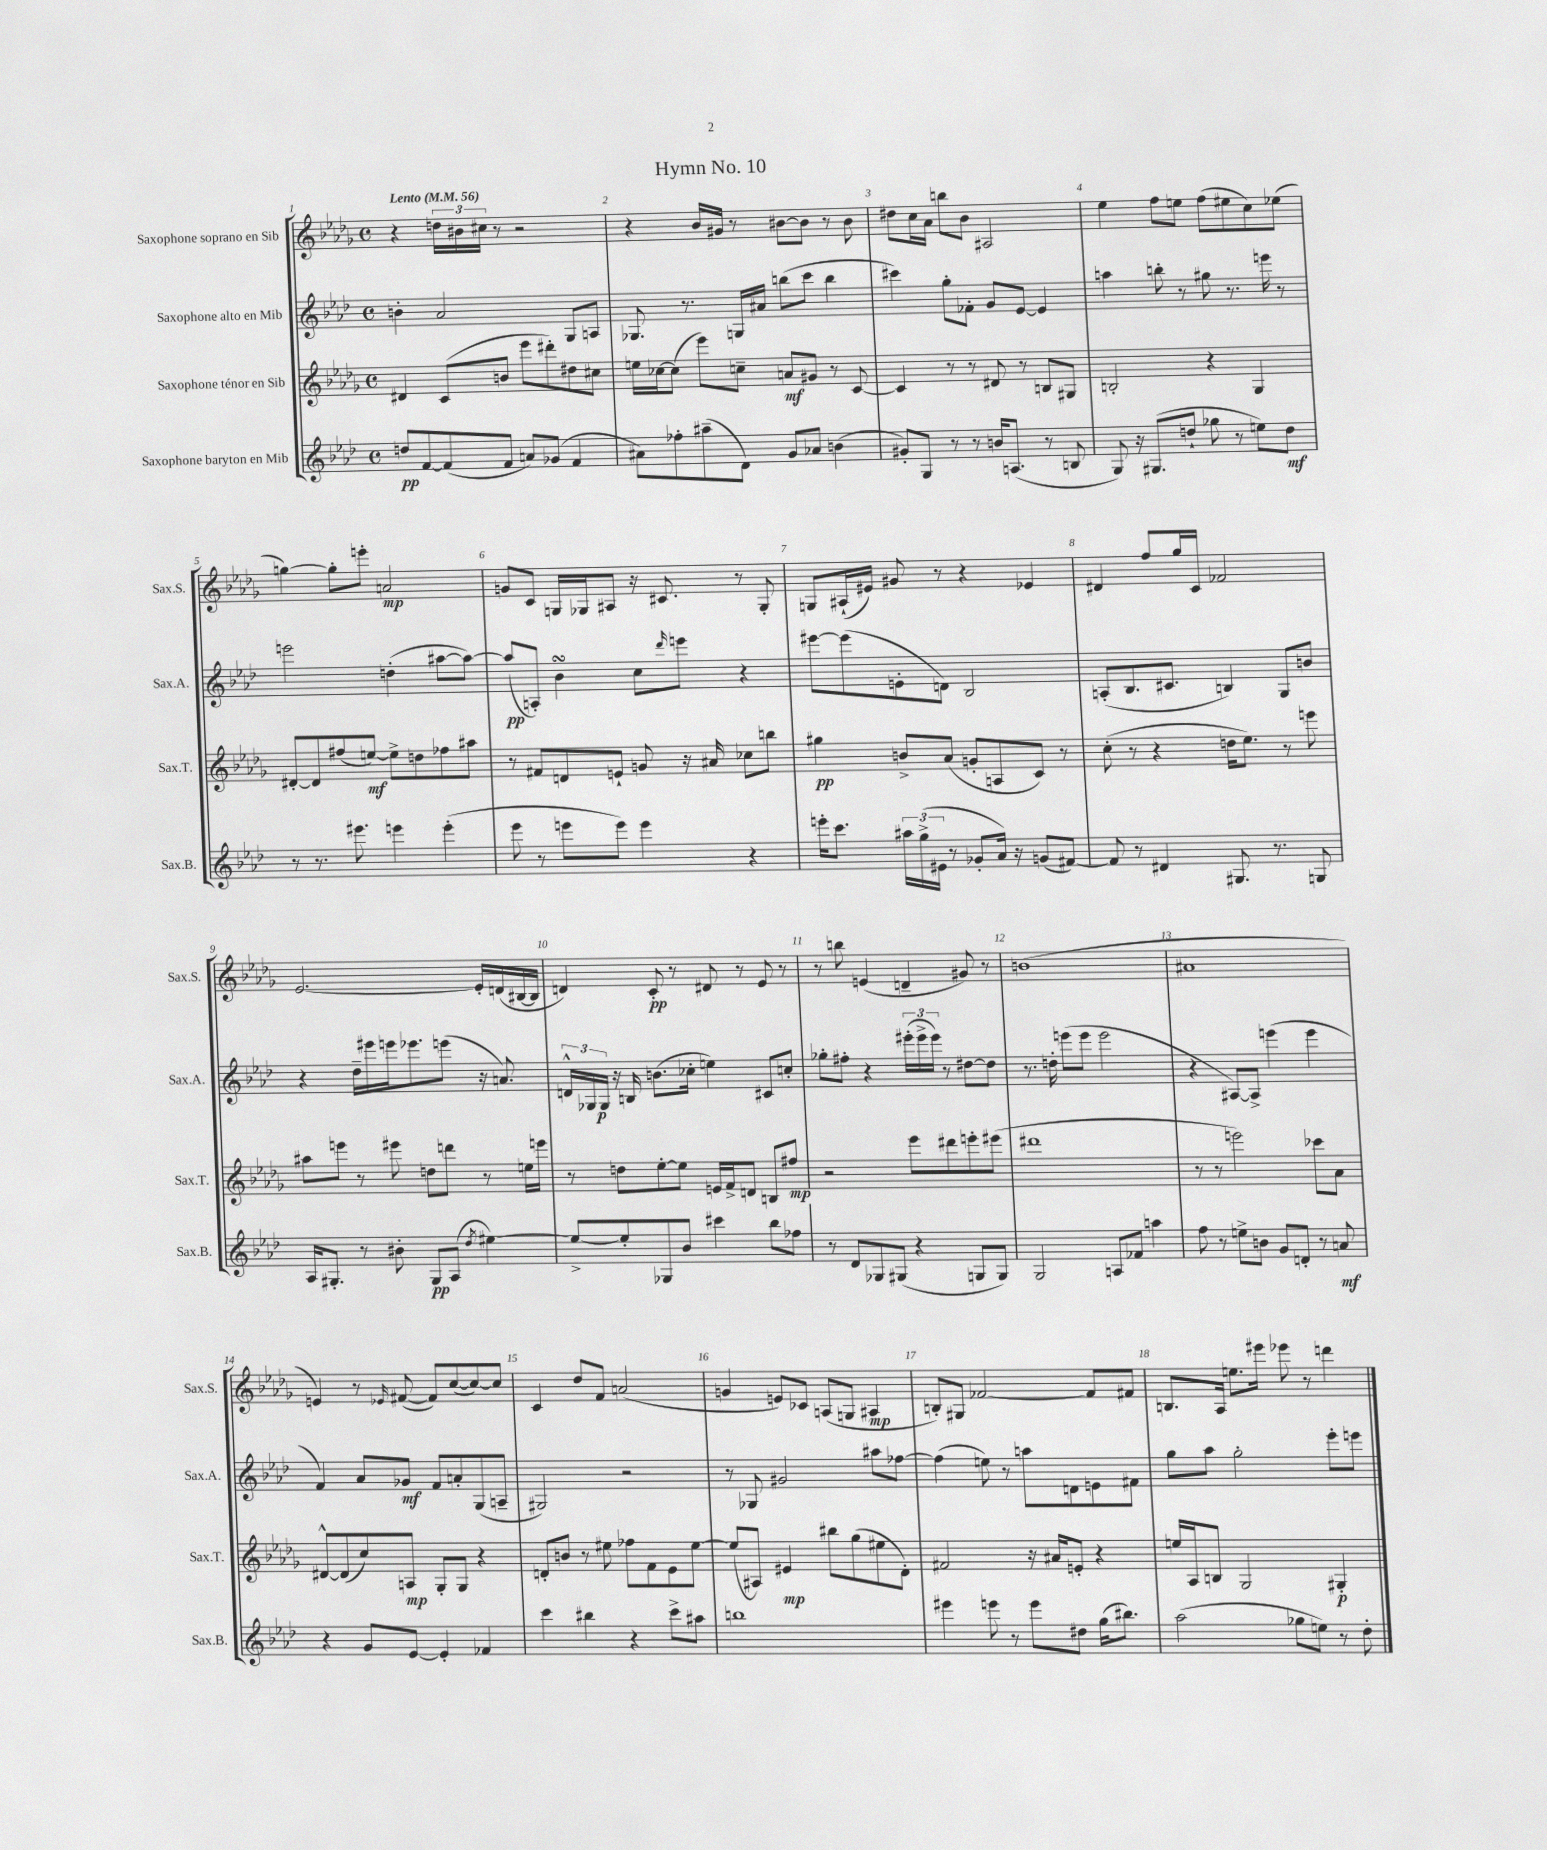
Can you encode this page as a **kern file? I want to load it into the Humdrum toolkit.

**kern	**kern	**kern	**kern
*staff4	*staff3	*staff2	*staff1
*clefG2	*clefG2	*clefG2	*clefG2
*k[b-e-a-d-]	*k[b-e-a-d-g-]	*k[b-e-a-d-]	*k[b-e-a-d-g-]
*M4/4	*M4/4	*M4/4	*M4/4
*met(c)	*met(c)	*met(c)	*met(c)
*MM56	*MM56	*MM56	*MM56
8dd/L	4d#/	4b'\	4r
[8f/	.	.	.
(8f/]	(8c/L	2a-/	24dd\LL
.	.	.	24b#\
.	.	.	24cc#\JJ
8f/J	8b/J	.	8r
8a/L)	8eee-\L	.	2r
(8g-/J	8ddd#'\)	.	.
4f/	8dd#\	8G/L	.
.	8cc#\J	8A/J	.
=	=	=	=
8a#\L)	16ee\LL	8.G-/	4r
.	[16cc-\J	.	.
8ff-'\	(8cc-\]J	.	.
.	.	8.r	.
(8aa#~\	8eee-\L)	.	16b-/LL
.	.	.	16g#/JJ
8d-\J)	8cc~\J	16G/LL	8r
.	.	16a#/JJ	.
8g/L	8a/L	(8bb\L	[8b#\L
8a-/J	8g#/J	8ccc\J	8b#\]J
(4b\	8r	4bb\	8r
.	[8c/	.	8b#\
=	=	=	=
8g#'/L)	4c/]	4ccc#\)	8dd#\L
8G/J	.	.	16cc\L
.	.	.	16a-\JJ
8r	8r	8gg'\L	8bb\L
8r	8r	8f-'\J	8b-\J
16b/LK	8d#/	8g/L	2A#/
(8.A/J	.	.	.
.	8r	[8e-/J	.
8r	8B/L	4e-/]	.
8B/	8G#/J	.	.
=	=	=	=
8G/)	2B'/	4aa\	4ee-\
16r	.	.	.
(8.G#/L	.	.	.
.	.	8bb'\	8ff\L
8dd`/J	.	8r	8ee\J
8gg-\	4r	8gg#\	(8ff\L
8r	.	8.r	8ee#\
8ee\L)	4G-/	.	8cc\)
.	.	16eee\	.
8dd\J	.	8r	(8ee-\J
=	=	=	=
8r	[8d#'/L	2eee\	[4gg\)
8.r	8d#/]	.	.
.	(8ff#/	.	8gg'\]L
8.eee#\	.	.	.
.	[8ee/J)	.	8eee'\J
4eee\	8ee^\]L	(4dd'\	2a/
.	8dd\	.	.
(4eee'\	8ff-\	[8aa#\L	.
.	8aa#\J	8aa#\_J)	.
=	=	=	=
8eee-\	8r	(8aa#/]L	8g/L
8r	8f#/L	8A'/J)	8c/J
8eee\L	8d/	4b-\	16G/LL
.	.	.	16G-/J
8eee\J)	8e`/J	.	8A#/J
4eee\	8g/	8cc\L	16r
.	.	.	8.c#/
.	.	16qqddd-/	.
.	16r	8eee\J	.
.	16a#/	.	.
4r	8cc-\L	4r	8r
.	8bb\J	.	8G-'/
=	=	=	=
16eee'\LK	4gg#\	[8eee#\L	8G/L
8.ccc\J	.	.	.
.	.	(8eee#\]	(16A#`/L
.	.	.	16e#/JJ)
24aa#\LL	8b^/L	8e'\	8g#/
(24gg^\	.	.	.
24e#\JJ	.	.	.
8r	(8a-/J	8d\J)	8r
8g-'/L	8g'/L	2B-/	4r
16a-/Jk)	8A/	.	.
16r	.	.	.
(8g/L	8c/J)	.	4e-/
[8f#/J)	8r	.	.
=	=	=	=
8f#/]	(8cc'\	(8A'/L	4d#/
8r	8r	8.B-/	.
4d#/	4r	.	8ff/L
.	.	8.c#/J	.
.	.	.	16gg-/L
.	.	.	16c/JJ
8.G#/	16dd\LK	4B/)	2f-/
.	8.ee-\J)	.	.
8.r	.	.	.
.	8r	8G/L	.
8G/	8eee\	8b/J	.
=	=	=	=
16A-/LK	8aa#\L	4r	[2.e-/
8.G#'/J	.	.	.
.	8eee\J	.	.
8r	8r	16dd-~\LL	.
.	.	16eee#\	.
8b#'\	8eee#\	16eee\J	.
.	.	8.eee-\	.
8G#/L	8dd\L	.	.
(8A-/J	8ddd\J	(8eee\J	.
8qdd-/	.	.	.
[4ee#\)	8r	16r	16e-'/]LL
.	.	8.a/)	(16d/
.	16ee\LL	.	[16B#/
.	16eee\JJ	.	16B#/]JJ
=	=	=	=
8ee#^/_L	8r	24d^^/LL	4d/)
.	.	24G-/	.
.	.	24G-/JJ	.
8ee#'/]	8dd\L	16r	.
.	.	16B/	.
8G-/	[8ee-'\	(8.b\L	8c'/
8b-/J	8ee-\]J	.	8r
.	.	16cc-'\Jk	.
4ccc#\	16e/LL	4ee\)	8d#/
.	16f^/J	.	.
.	8d/J	.	8r
8bb-\L	8B/L	8c#/L	8e-/
8ff-\J	8ff#/J	8cc'/J	8r
=	=	=	=
8r	2r	8gg-'\L	8r
8d-/L	.	8ff#'\J	8bb\
8G-/	.	4r	(4e/
(8G#/J	.	.	.
4r	8eee-\L	(24eee#'\LL	4d~/
.	.	24eee#^\	.
.	.	24eee#\JJ)	.
.	8ddd#\	8r	.
8G/L	8eee'\	[8dd#\L	8g#/)
8G/J)	(8eee#\J	8dd#\]J	8r
=	=	=	=
2G/	1ddd#	8.r	(1b
.	.	16dd'\	.
.	.	(8eee\L	.
.	.	8eee\J	.
8A/L	.	2eee\	.
8f-/J	.	.	.
4aa\	.	.	.
=	=	=	=
8ff\	8r	4r	1a#
8r	8r	.	.
8ee^\L	2eee\)	[8A#/L)	.
8b\J	.	8A#^/]J	.
8g/L	.	(4eee\	.
8d'/J	.	.	.
8r	8ccc-\L	4eee\	.
8a/	8a-\J	.	.
=	=	=	=
4r	[8d#^^/L	4f/)	4e/)
.	(8d#/]	.	.
8g/L	8cc/)	8a-/L	8r
.	.	.	16qqe-/
[8e-/J	8A/J	8g-/J	([8f#/
4e-'/]	8G-'/L	8f/L	8f#/]L)
.	8G-/J	8a'/	([8cc/
4f-/	4r	(8G/	8cc/_)
.	.	8A~/J	8cc/]J
=	=	=	=
4ccc\	8d'/L	2G#/)	4c/
.	8b/J	.	.
4bb#\	8r	.	8dd-/L
.	8ee#\	.	8f/J
4r	8ff-\L	2r	(2a/
.	8f\	.	.
8ccc^\L	8e-\	.	.
8aa#\J	[8ee#\J	.	.
=	=	=	=
1bb	(8ee#/]L	8r	4g/
.	8A#/J)	8G-/	.
.	4e#/	2g#/	8e/L)
.	.	.	8c-/J
.	8bb#\L	.	(8A/L
.	(8gg-\	.	8G/J
.	8ee#\	8aa#\L	4A#/
.	8d-'\J)	[8ff-\J	.
=	=	=	=
4eee#\	2f#/	(4ff-\]	8B'/L)
.	.	.	8G#/J
8eee\	.	8ee\)	[2f-/
8r	.	8r	.
8eee\L	16r	8aa\L	.
.	16a#/LK	.	.
8dd#\J	8e'/J	8d\	.
(16gg\LK	4r	8e\	8f-/]L
8.bb#\J)	.	.	.
.	.	8f#\J	8f#/J
=	=	=	=
(2aa-\	16ee/LL	8gg\L	8.B/L
.	16A-/J	.	.
.	8B/J	8aa-\J	.
.	.	.	16A-/Jk
.	2G-/	2gg'\	8.ee\L
.	.	.	16eee#\Jk
8gg-\L	.	.	8eee-\
8ee\J)	.	.	8r
8r	4G#'/	8eee-'\L	4ddd\
8dd-'\	.	8eee\J	.
==	==	==	==
*-	*-	*-	*-
